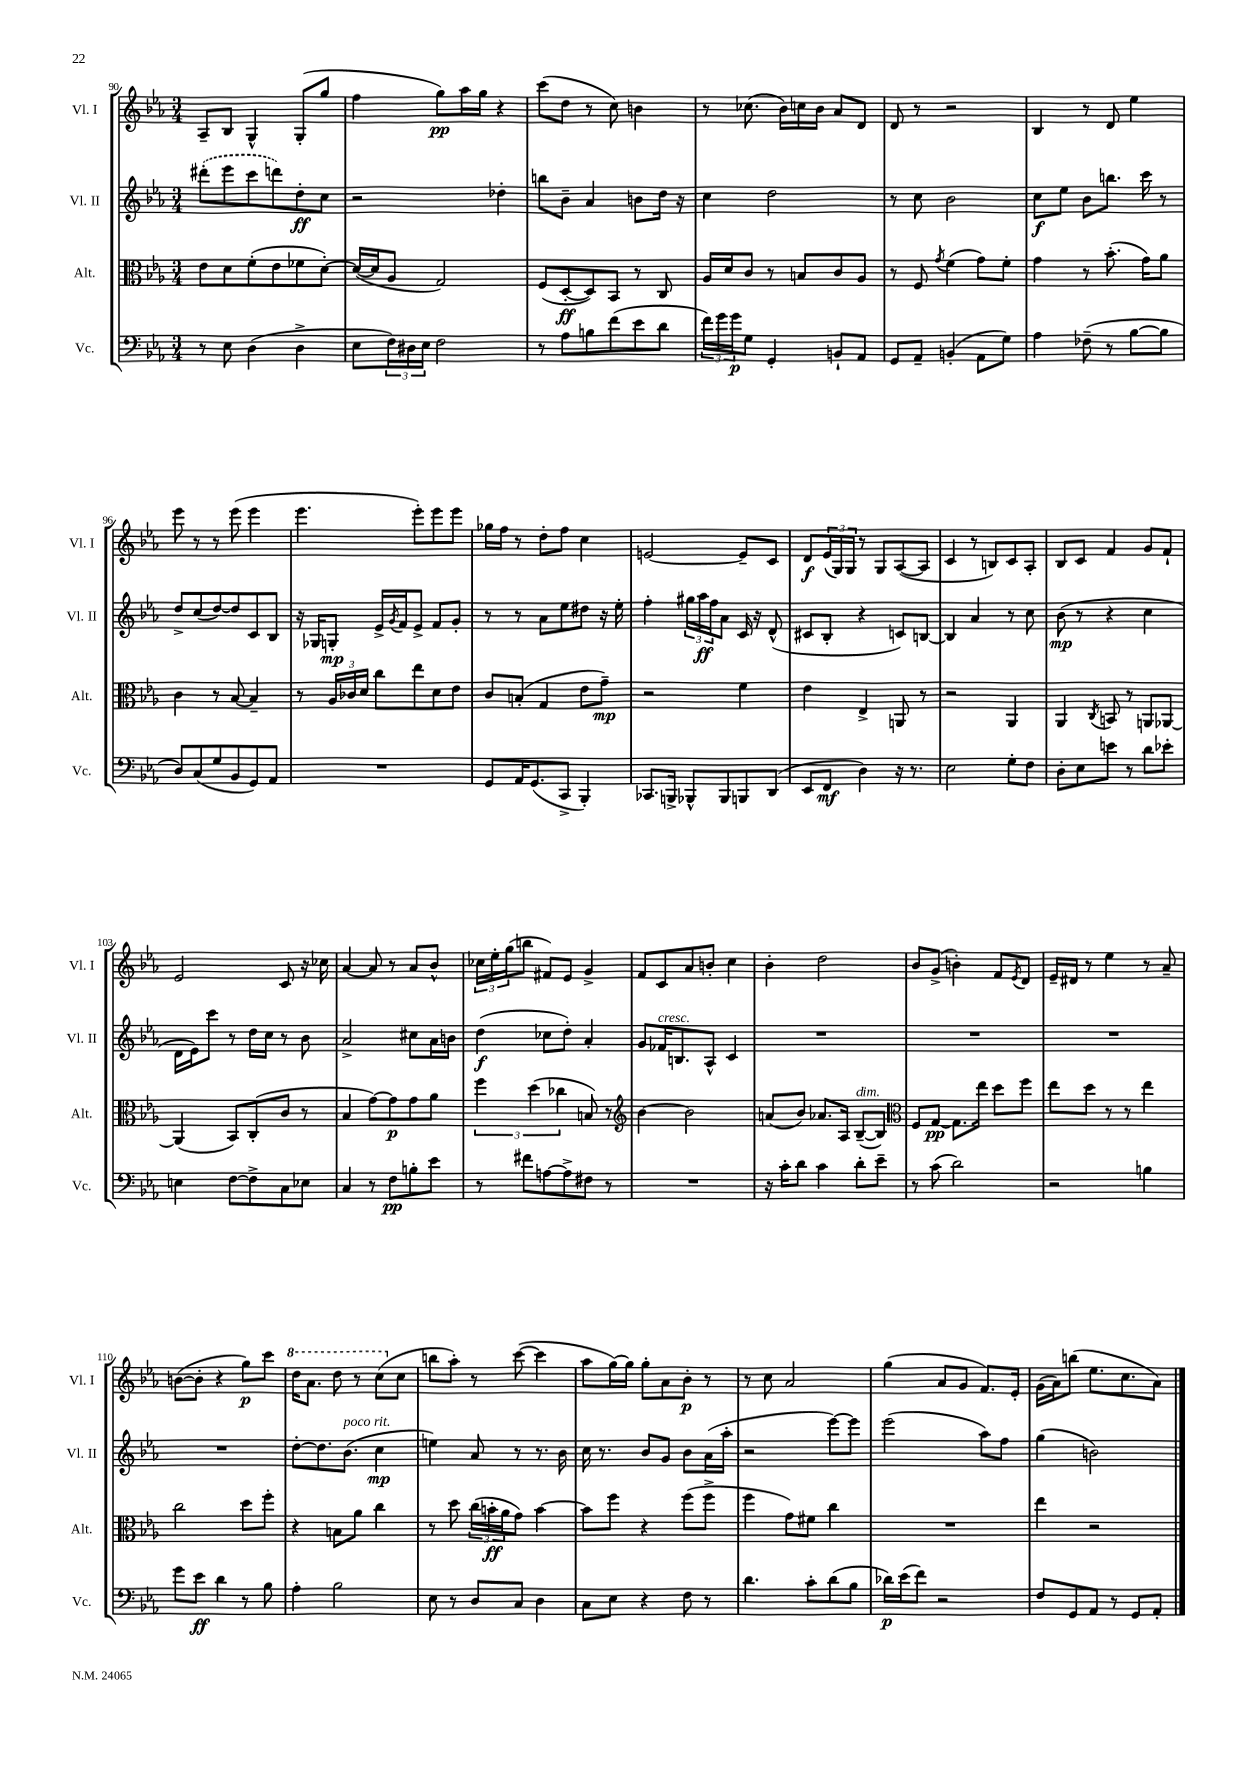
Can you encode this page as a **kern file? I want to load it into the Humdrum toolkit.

**kern	**kern	**kern	**kern
*staff4	*staff3	*staff2	*staff1
*clefF4	*clefC3	*clefG2	*clefG2
*k[b-e-a-]	*k[b-e-a-]	*k[b-e-a-]	*k[b-e-a-]
*M3/4	*M3/4	*M3/4	*M3/4
8r	8e-	(8ddd#'	8A-~
8E-	8d	8eee-	8B-
(4D	(8f'	8ccc	4G^^
.	8e-	8ddd)	.
4D^	8f-	8dd'	(8G'
.	[8d')	8cc	8gg
=	=	=	=
8E-	(16d_	2r	4ff
.	16d]	.	.
24F)	8A-	.	.
24D#	.	.	.
24E-	.	.	.
2F	2G)	.	8gg)
.	.	.	16aa-
.	.	.	16gg
.	.	4dd-'	4r
=	=	=	=
8r	(8F	8bb	(8ccc
8A-	[8D'	8b-~	8dd
8B	8D])	4a-	8r
(8f	8BB-	.	8cc)
8e-	8r	8b	4b
8d	8C	16dd	.
.	.	16r	.
=	=	=	=
24f)	16A-	4cc	8r
24g	.	.	.
.	16d	.	.
24g	.	.	.
8G	8c	.	(8.cc-
4GG'	8r	2dd	.
.	.	.	16b-)
.	8B	.	16cc
.	.	.	16b-
8BB`	8c	.	8a-
8AA-	8A-	.	8d
=	=	=	=
8GG	8r	8r	8d
8AA-~	8F	8cc	8r
.	8qg	.	.
(4BB'	(4f	2b-	2r
8AA-	8g)	.	.
8G)	8f'	.	.
=	=	=	=
4A-	4g	8cc	4B-
.	.	8ee-	.
(8F-~	8r	8b-	8r
8r	(8.b-'	8.bb	8d
[8B-	.	.	4ee-
.	16g)	16ccc	.
8B-]	8a-	8r	.
=	=	=	=
8D)	4c	8dd^	8eee-
(8C	.	(8cc	8r
8G	8r	[8dd)	8r
8BB-	[8B-	8dd]	(8eee-
8GG)	4B-~]	8c	4eee-
8AA-	.	8B-	.
=	=	=	=
2.r	8r	16r	4.eee-
.	.	16G-	.
.	24A-	8G'	.
.	24c-	.	.
.	24d	.	.
.	8cc	16e-^	.
.	.	8qg	.
.	.	16f	.
.	8ee-	8e-^	8eee-')
.	8d	8f	8eee-
.	8e-	8g'	8eee-
=	=	=	=
8GG	8c	8r	16gg-
.	.	.	16ff
16AA-	(8B'	8r	8r
(8.GG	.	.	.
.	4G	8a-	8dd'
8CC^	.	8ee-	8ff
4BBB-')	8e-	8dd#	4cc
.	8g~)	16r	.
.	.	16ee-'	.
=	=	=	=
8.CC-	2r	4ff'	[2e
16BBB^	.	.	.
8BBB-^^	.	24gg#	.
.	.	24aa-	.
.	.	24ff	.
8BBB-	.	8a-	.
8BBB	4f	16c	8e~]
.	.	16r	.
(8DD	.	(8d^^	8c
=	=	=	=
8EE-	4e-	8c#	8d
8FF	.	8B-'	(24e-
.	.	.	24G)
.	.	.	24G
4D)	4E-^	4r	8r
.	.	.	8G
16r	8AA	8c)	([8A-
8.r	.	.	.
.	8r	[8B	8A-]
=	=	=	=
2E-	2r	4B]	4c
.	.	4a-	8r
.	.	.	8B)
8G'	4AA-	8r	8c
8F	.	8cc	8A-'
=	=	=	=
8D'	4AA-	(8b-	8B-
8E-	.	8r	8c
.	8qC	.	.
8e	8BB	4r	4f
8r	8r	.	.
8d	8AA	4cc	8g
8e-'	[8AA-	.	8f`
=	=	=	=
4E	(4AA-]	16d	2e-
.	.	16e-)	.
.	.	8ccc	.
[8F	8BB-)	8r	.
8F^]	(8C'	16dd	.
.	.	16cc	.
8C	8c	8r	8c
8E-	8r	8b-	16r
.	.	.	16cc-
=	=	=	=
4C	4B-	2a-^	[4a-
8r	[8g)	.	8a-]
8F	8g]	.	8r
8B'	8g	8cc#	8a-
8e-	8a-	16a-	8b-^^
.	.	16b	.
=	=	=	=
8r	6ff	(4dd	24cc-
.	.	.	24ee-'
.	.	.	(24gg
8f#	.	.	8bb
.	(6dd	.	.
[8A	.	8cc-	8f#)
.	6cc-	.	.
8A^]	.	8dd')	8e-
8F#	8B)	4a-'	4g^
8r	8r	.	.
=	=	=	=
*	*clefG2	*	*
2.r	[4b-	8g	8f
.	.	16f-	8c
.	.	8.B	.
.	2b-]	.	8a-
.	.	8A-^^	8b'
.	.	4c	4cc
=	=	=	=
16r	(8a	2.r	4b-'
16c'	.	.	.
8d	8b-)	.	.
4c	8.a-	.	2dd
.	16A-	.	.
8d'	([8B-~	.	.
8e-~	8B-])	.	.
=	=	=	=
*	*clefC3	*	*
8r	8F	2.r	8b-
(8c	[8G	.	(8g^
2d)	8.G]	.	4b')
.	16ee-	.	.
.	8dd	.	8f
.	.	.	8qe-
.	8ff	.	8d
=	=	=	=
2r	8ee-	2.r	16e-~
.	.	.	16d#
.	8dd	.	8r
.	8r	.	4ee-
.	8r	.	.
4B	4ee-	.	8r
.	.	.	8a-~
=	=	=	=
8g	2cc	2.r	([8b
8e-	.	.	8b']
4d	.	.	4r
8r	8dd	.	8gg)
8B-	8ff'	.	8ccc
=	=	=	=
4A-'	4r	[8dd'	16ddd
.	.	.	8.aa-
.	.	8.dd]	.
2B-	8B	.	8ddd
.	.	(8.b-	.
.	8a-	.	8r
.	4cc	4cc	(8ccc
.	.	.	8cc
=	=	=	=
8E-	8r	4ee)	8bb
8r	8dd	.	8aa-')
8D	(24cc	8a-	8r
.	24b'	.	.
.	24a-	.	.
8C	8g)	8r	([8ccc
4D	[4b	8.r	4ccc]
.	.	16b-	.
=	=	=	=
8C	8b]	16cc	8aa-
.	.	8.r	.
8E-	8ff	.	[16gg)
.	.	.	16gg]
4r	4r	8b-	8gg'
.	.	8g	8a-
8F	(8ff	8b-	8b-'
8r	8ff^	(16a-	8r
.	.	16aa-'	.
=	=	=	=
4.d	4ff	2r	8r
.	.	.	8cc
.	8g)	.	2a-
8c'	8f#	.	.
(8d	4cc	[8eee-)	.
8B-	.	8eee-]	.
=	=	=	=
16d-)	2.r	(2eee-	(4gg
(16e-	.	.	.
8f)	.	.	.
2r	.	.	8a-
.	.	.	8g
.	.	8aa-)	8.f)
.	.	8ff	.
.	.	.	16e-'
=	=	=	=
8F	4ee-	(4gg	(16g
.	.	.	16a-)
8GG	.	.	(8bb
8AA-	2r	2b)	8.ee-
8r	.	.	.
.	.	.	8.cc
8GG	.	.	.
8AA-'	.	.	8a-)
==	==	==	==
*-	*-	*-	*-
